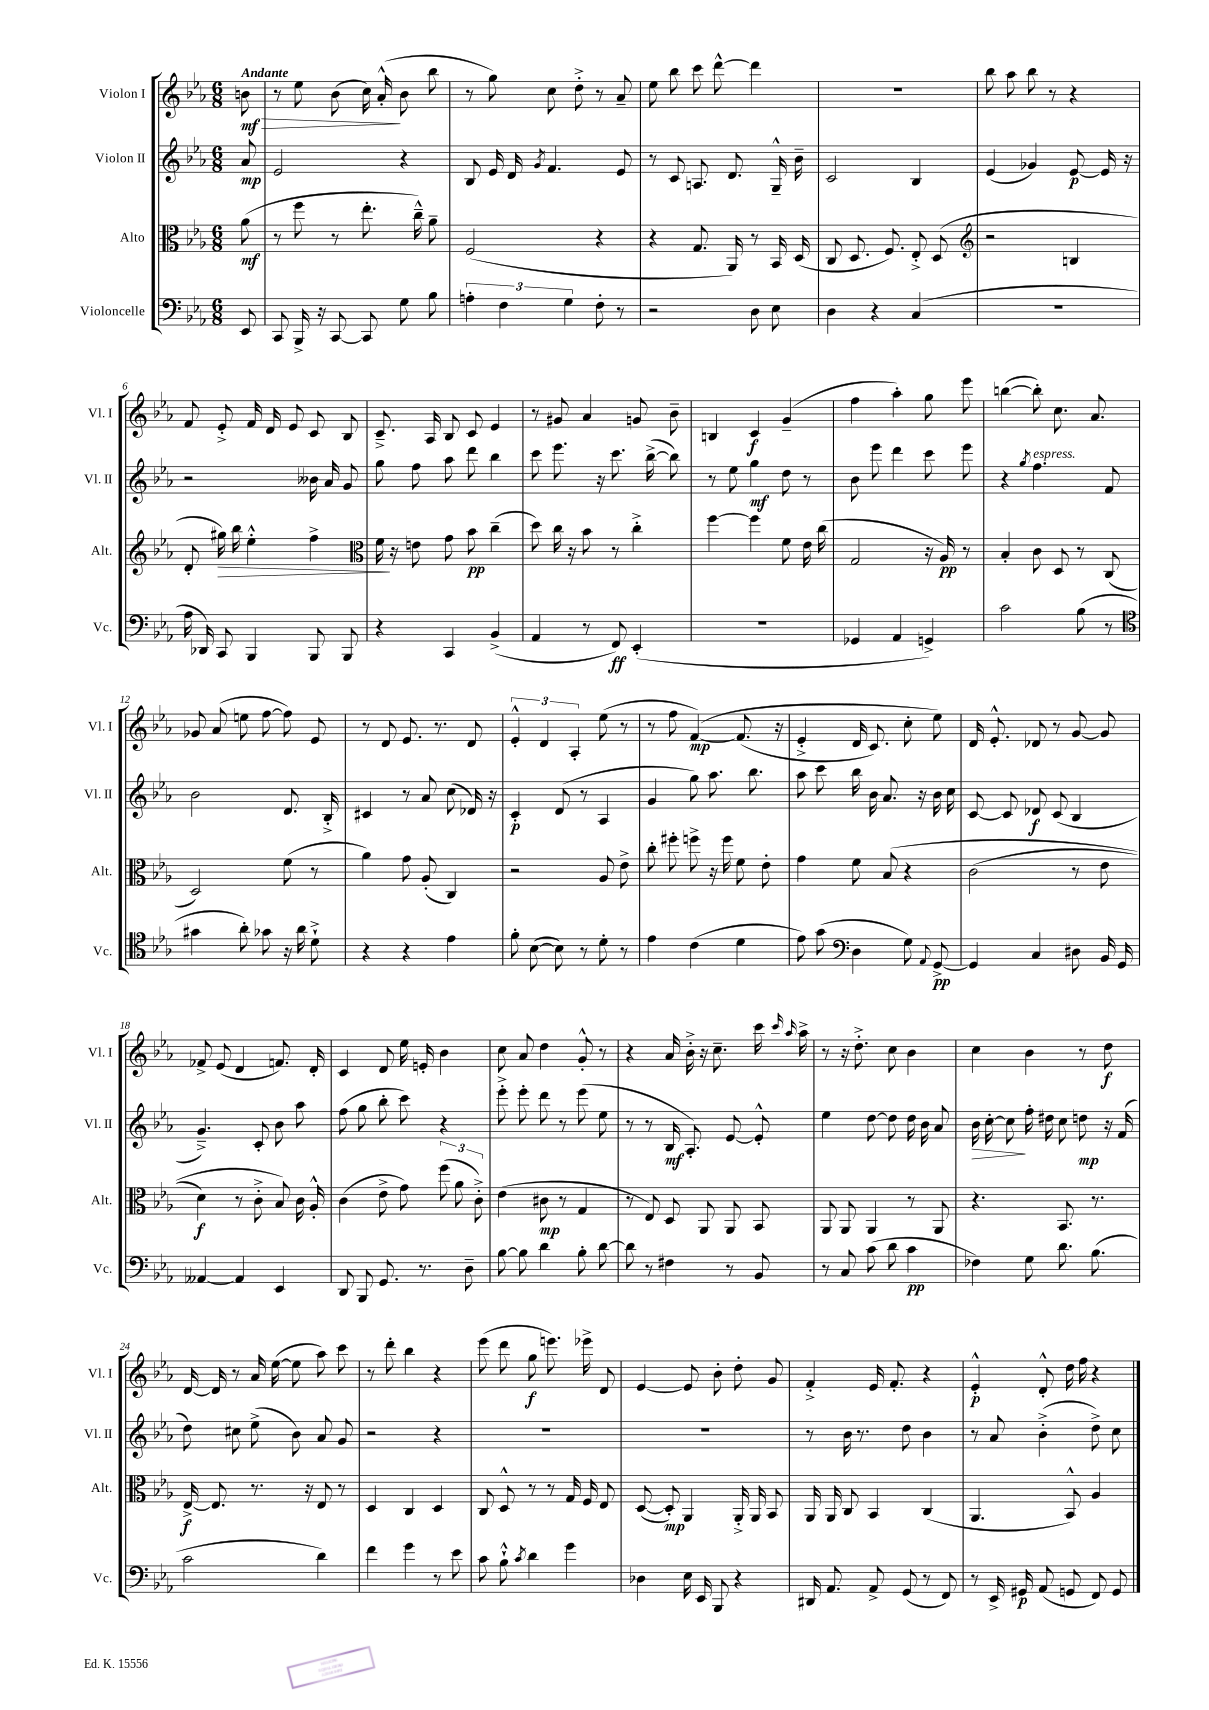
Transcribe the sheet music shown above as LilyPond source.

<<
\new StaffGroup <<
\new Staff = "s0" \with { instrumentName = "Violon I" shortInstrumentName = "Vl. I" } {
    \clef treble \key ees \major \numericTimeSignature \time 6/8 \partial 8 \tempo "Andante"
    \autoBeamOff b'8\mf\> |
    r8 ees''8 bes'8( c''16) aes'16-.-^\!( bes'8 bes''8 |
    r8 g''8) c''8 d''8-.-> r8 aes'8-- |
    ees''8 bes''8 c'''8 d'''8~-^ d'''4 |
    R2. |
    bes''8 aes''8 bes''8 r8 r4 |
    f'8 ees'8-.-> f'16 d'16 ees'8 c'8 bes8 |
    c'8.---> aes16 bes8 c'8 ees'4 |
    r8 gis'8 aes'4 g'8 bes'8-- |
    b4 c'4\f g'4--( |
    f''4 aes''4-.) g''8 ees'''8 |
    b''4~( b''8-.) c''8. aes'8. |
    ges'8 aes'8( e''8 f''8~ f''8) ees'8 |
    r8 d'8 ees'8. r8. d'8 |
    \tuplet 3/2 { ees'4-.-^ d'4 aes4-. } ees''8( r8 |
    r8 f''8 f'4~\mp)\( f'8.( r16 |
    ees'4-.-> d'16 c'8.) c''8-. ees''8\) |
    d'16 ees'8.-.-^ des'8 r8 g'8~ g'8 |
    fes'8-> ees'8( d'4 f'8.) d'16-. |
    c'4 d'8 ees''16 e'16-. bes'4 |
    c''8 aes'8 d''4 g'8-.-^ r8 |
    r4 aes'16 bes'16-.-> r16 c''8.-- c'''16 \grace { c'''16 aes''16 } aes''16-> |
    r8 r16 d''8.-.-> c''8 bes'4 |
    c''4 bes'4 r8 d''8\f |
    d'16~ d'16 r8 aes'16 ees''16~( ees''8 aes''8) c'''8 |
    r8 d'''8-. bes''4 r4 |
    ees'''8( d'''8 g''8\f e'''8.) ees'''16-> d'8 |
    ees'4~ ees'8 bes'8-. d''8-. g'8 |
    f'4-.-> ees'16 f'8.-. r4 |
    ees'4-.-^\p d'8-.-^ d''16 f''16 r4 \bar "|." |
}
\new Staff = "s1" \with { instrumentName = "Violon II" shortInstrumentName = "Vl. II" } {
    \clef treble \key ees \major \numericTimeSignature \time 6/8 \partial 8
    \autoBeamOff aes'8\mp |
    ees'2 r4 |
    bes8 ees'16 d'16 \acciaccatura { g'8 } f'4. ees'8 |
    r8 c'8 a8. d'8. g16---^ bes'16-- |
    c'2 bes4 |
    ees'4( ges'4) ees'8~\p ees'16 r16 |
    r2 beses'16 aes'16 g'8 |
    g''8 f''8 aes''8 d'''8 bes''4 |
    c'''8 ees'''8. r16 c'''8. bes''16~->( bes''8) |
    r8 ees''8 g''4\mf d''8 r8 |
    bes'8 ees'''8 d'''4 c'''8 ees'''8 |
    r4 \acciaccatura { g''8 } f''4.^\markup { \italic "espress." } f'8 |
    bes'2 d'8. bes16-.-> |
    cis'4 r8 aes'8 c''8( des'16) r16 |
    c'4-.\p d'8( r8 aes4 |
    g'4 g''8) aes''8. bes''8. |
    aes''8 c'''8 bes''16 bes'16 aes'8. r16 bes'16 c''16 |
    c'8~ c'8 des'8\f c'8( bes4 |
    g'4.--->) c'8-. bes'8 aes''8 |
    f''8( g''8 bes''8-. c'''8) r4 |
    ees'''8-.-> ees'''8-. d'''8 r8 ees'''8( ees''8 |
    r8 r8 bes16\mf aes8.-.) ees'8~ ees'8-.-^ |
    ees''4 d''8~ d''8 d''16 bes'16 aes'8 |
    bes'16\> c''16~-. c''8\! f''16-. dis''16 c''8 d''8\mp r16 f'16( |
    d''8) cis''8 ees''8->( bes'8) aes'8 g'8 |
    r2 r4 |
    R2. |
    R2. |
    r8 bes'16 r8. d''8 bes'4 |
    r8 aes'8 bes'4-.->( d''8->) c''8 \bar "|." |
}
\new Staff = "s2" \with { instrumentName = "Alto" shortInstrumentName = "Alt." } {
    \clef alto \key ees \major \numericTimeSignature \time 6/8 \partial 8
    \autoBeamOff aes'8\mf( |
    r8 f''8 r8 ees''8.-. c''16---^) aes'8-- |
    f2( r4 |
    r4 g8. aes,16) r8 bes,16 d16( |
    c8 d8. f8.) ees8-.-> d8( |
    \clef treble r2 b4 |
    d'8-. gis''16\>) bes''16 ees''4-.-^ f''4-> |
    \clef alto f'16\! r16 e'8 g'8 bes'8\pp c''4--( |
    d''8) c''16 r16 bes'8 r8 c''4-.-> |
    f''4~ f''4 f'8 ees'16 c''16( |
    g2 r16 aes16\pp) r8 |
    bes4-. c'8 d8 r8 c8( |
    d2) f'8( r8 |
    aes'4) g'8 aes8-.( c4) |
    r2 aes8 ees'8-> |
    c''8-. fis''8-. f''8-> r16 f''16 f'8 ees'8-. |
    g'4 f'8 bes8\( r4 |
    c'2( r8 ees'8 |
    d'4\f) r8 c'8-.-> bes8\) c'16 aes16-.-^ |
    c'4( ees'8-> g'8) \tuplet 3/2 { f''8( aes'8 c'8-.->) } |
    ees'4( cis'8\mp r8 g4 |
    r8 ees8) d8 aes,8 aes,8 bes,8 |
    aes,8 aes,8 aes,4 r8 aes,8 |
    r4. bes,8. r8. |
    ees16~->\f ees8. r8. r16 ees8 r8 |
    d4 c4 d4 |
    c8 d8-^ r8 r8 g16 f16 ees8 |
    d8~( d8-.\mp) aes,4 aes,16-.-> aes,16 bes,8 |
    aes,16 aes,16 c8 bes,4 c4( |
    aes,4. bes,8-^) aes4 \bar "|." |
}
\new Staff = "s3" \with { instrumentName = "Violoncelle" shortInstrumentName = "Vc." } {
    \clef bass \key ees \major \numericTimeSignature \time 6/8 \partial 8
    \autoBeamOff ees,8 |
    c,8 bes,,16-> r16 c,8~ c,8 g8 bes8 |
    \tuplet 3/2 { a4-. f4 g4 } f8-. r8 |
    r2 d8 ees8 |
    d4 r4 c4( |
    R2. |
    aes16 des,16) c,8 bes,,4 bes,,8 bes,,8 |
    r4 c,4 bes,4->( |
    aes,4 r8 f,8\ff) ees,4-.( |
    r2. |
    ges,4 aes,4 g,4->) |
    c'2 bes8( r8 |
    \clef tenor gis'4 aes'8-.) ges'8 r16 aes'16 d'8-!-> |
    r4 r4 ees'4 |
    f'8-. bes8~( bes8) r8 d'8-. r8 |
    ees'4 c'4( d'4 |
    ees'8) g'8( \clef bass d4 g8) \appoggiatura { aes,8 } g,8~->\pp |
    g,4 c4 dis8 bes,16 g,16 |
    aeses,4~ aeses,4 ees,4 |
    d,8 bes,,8 g,8. r8. d8-- |
    bes8~ bes8 d'4 bes8-. d'8~ |
    d'8 r8 fis4 r8 bes,8 |
    r8 c8 c'8( d'8 c'4\pp |
    fes4) g8 d'8. bes8.( |
    c'2 d'4) |
    f'4 g'4 r8 ees'8 |
    c'8 bes8-!-^ \acciaccatura { c'8 } d'4 g'4 |
    des4 ees16 ees,16 bes,,8 r4 |
    dis,16 aes,8. aes,8-> g,8( r8 f,8) |
    r8 ees,16-> gis,16\p aes,8( g,8 f,8) g,8 \bar "|." |
}
>>
>>
